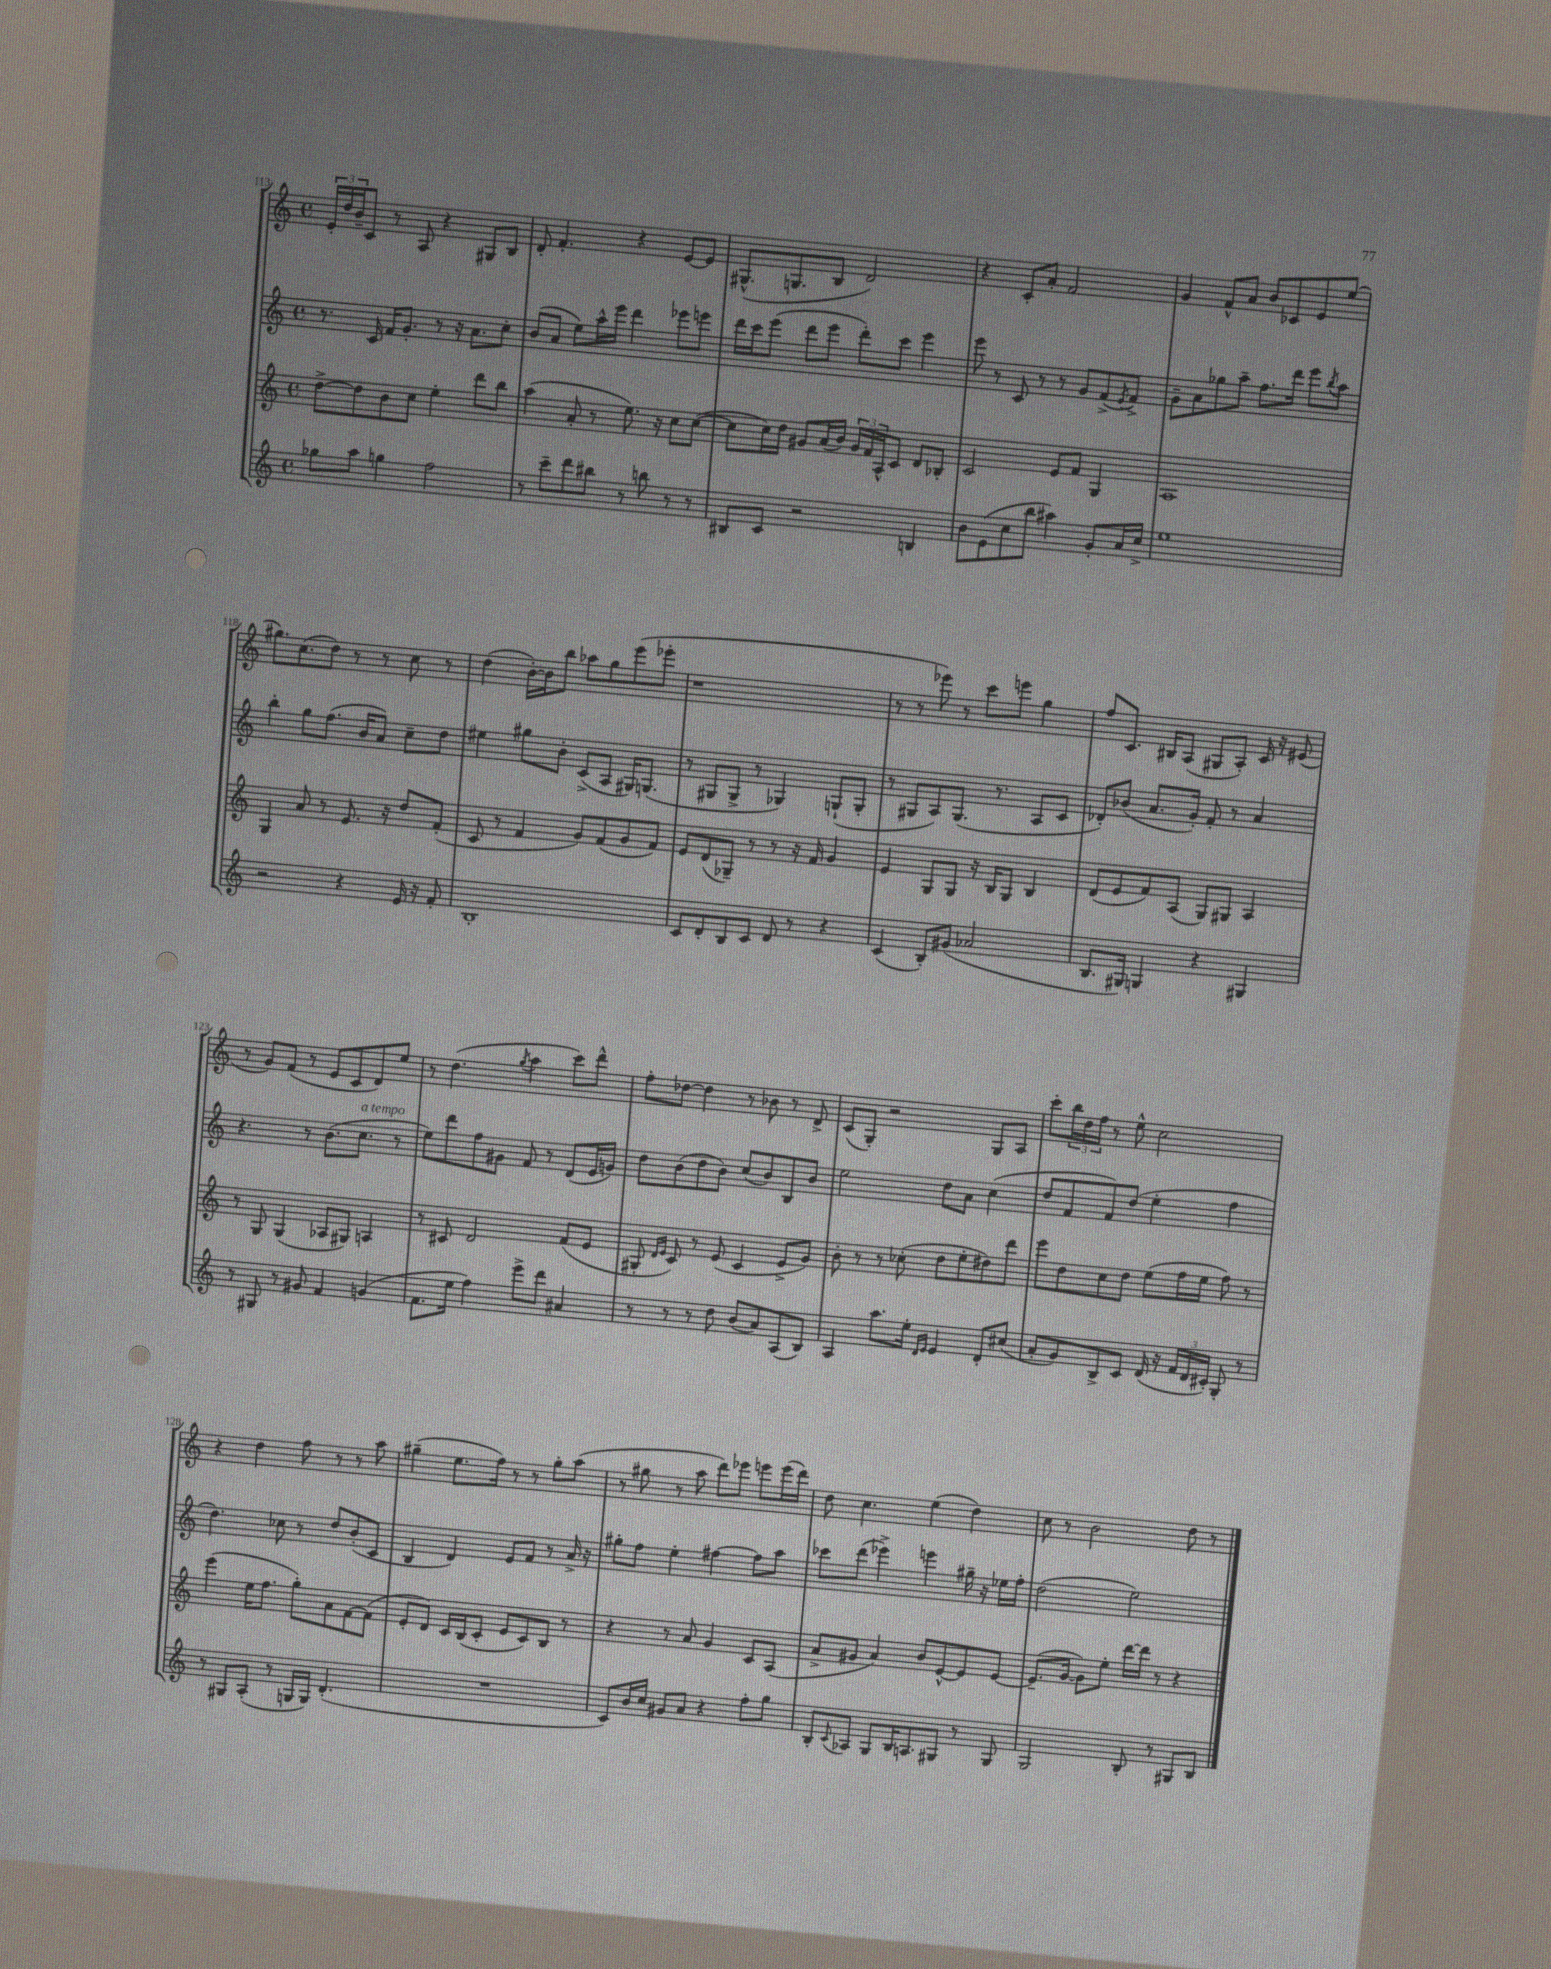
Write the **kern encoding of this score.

**kern	**kern	**kern	**kern
*staff4	*staff3	*staff2	*staff1
*clefG2	*clefG2	*clefG2	*clefG2
*k[]	*k[]	*k[]	*k[]
*M4/4	*M4/4	*M4/4	*M4/4
*met(c)	*met(c)	*met(c)	*met(c)
8gg-\L	[8dd^\L	8.r	24e'/LL
.	.	.	24dd/
.	.	.	24b~/J
8aa\J	8dd\]	.	8c/J
.	.	16c/	.
4gg\	8b\	16f/LK	8r
.	.	8.g'/J	.
.	8cc\J	.	8A/
2ff\	4ee'\	8r	4r
.	.	16r	.
.	.	8.a\L	.
.	8ddd\L	.	8G#/L
.	8bb\J	8cc'\J	8B/J
=	=	=	=
8r	(4aa\	(8b/L	8d'/
8ccc~\L	.	8a/J	4.f'/
8ddd\	8a'/	8ee\L)	.
8bb#\J	8r	16aa^^\L	.
.	.	16eee\JJ	.
8r	8.ee\)	4ddd\	4r
8bb\	.	.	.
.	16r	.	.
8r	8cc\L	8eee-\L	[8e/L
8r	([8cc\J	8eee\J	8e/]J
=	=	=	=
8B#/L	8cc\]L	16ddd\LL	(8.G#^^/L
.	.	16ccc\J	.
8c/J	16cc\L)	(8eee\J	.
.	16dd\JJ	.	8.G/
2r	8g#/L	8ddd\L	.
.	(16a/L	8eee\J	8B/J
.	16b/JJ)	.	.
.	24g#/LL	8ddd'\L)	2d/)
.	24f/	.	.
.	24A^^/J	.	.
.	8c/J	8ccc\J	.
4B/	8d/L	4eee\	.
.	8B-'/J	.	.
=	=	=	=
8b\L	2c/	8eee\	4r
(8e\	.	8r	.
8cc\	.	8c/	8c'/L
8bb\J	.	8r	8a'/J
4aa#\)	8e/L	8r	2f/
.	8f/J	8g/L	.
8g'/L	4G/	(8f^/	.
.	.	8qe/	.
16a/L	.	8f^/J)	.
16cc^/JJ	.	.	.
=	=	=	=
1ee	1A	8g~\L	4g/
.	.	8a\	.
.	.	8gg-\	8f^^/L
.	.	8aa~\J	8a/J
.	.	8.ff\L	8b/L
.	.	.	8c-/
.	.	16ddd\Jk	.
.	.	8eee\L	8e/
.	.	8qbb/	.
.	.	8aa\J	(8ee/J
=	=	=	=
2r	4G/	4bb'\	8.gg#\L)
.	.	.	(8.cc\
.	8a/	8gg\L	.
.	8r	(8.ff\J	8dd\J)
4r	8.e/	.	8r
.	.	16b/LK	.
.	.	8a/J)	8r
.	16r	.	.
16e/	8dd/L	8cc~\L	8cc\
16r	.	.	.
8f'/	(8f'/J	8dd\J	8r
=	=	=	=
1B'	8c/	4ee#\	(4dd\
.	8r	.	.
.	4f/	8gg#\L	[16b'\LL)
.	.	.	16b\]J
.	.	8b'\J	8bb\J
.	8g/L)	(8c^/L	8aa-\L
.	(8f/	8A/J	8gg\
.	8g/	16G#/LK)	(8eee\
.	.	(8.G/J	.
.	8f/J)	.	8eee-'\J
=	=	=	=
8c/L	8e/L	8r	1r
8d'/	(8d/	8G#/L	.
8B/	8G-~/J)	8G#^/J	.
8c/J	8r	8r	.
8d/	8r	4G-/)	.
8r	16r	.	.
.	16f/	.	.
4r	4g/	(8G`/L	.
.	.	8G'/J	.
=	=	=	=
(4c/	4e/	8r	8r
.	.	8G#/L	8r
8B'/L)	8G/L	8A/)	8eee-\)
(8g#/J	8G/J	(8.G#/J	8r
2a-/	16r	.	8ccc\L
.	16B/LK	8.r	.
.	8G/J	.	8eee\J
.	4B/	8A/L	4gg\
.	.	8c/J	.
=	=	=	=
8.B/L	(8d/L	8d-'/L)	8ff/L
.	8e/	(8b-/J	8.c/J
16G#/Jk)	.	.	.
4G/	8f/)	8.a/L	.
.	.	.	16B#/LK
.	(8A/J	.	(8A/J
.	.	16g'/Jk)	.
4r	8G/L)	8f'/	8G#/L
.	8G#/J	8r	8A'/J)
4G#/	4A/	4a/	16c/
.	.	.	16r
.	.	.	(8e#/
=	=	=	=
8r	8r	4.r	8r
8G#/	8G/	.	8g/L)
8r	(4G/	.	(8f/J
8g#/	.	8r	8r
4f/	8A-/L	(8.b\L	8e/L
.	8G#/J)	.	8c/
.	.	8.cc\J	.
(4g/	4A/	.	8d/)
.	.	8r	8ee/J
=	=	=	=
8.f\L	8r	8ee\L)	8r
.	8c#/	8ddd\	(4.dd\
16ee\Jk	.	.	.
4ff\)	2d/	8ff\	.
.	.	8g#\J	.
.	.	.	8qgg/
8eee^\L	.	8f/	4aa\
8ddd\J	.	8r	.
4a#/	(8f/L	(8d/L	8ccc\L)
.	8e/J	16e/L	8ddd^^\J
.	.	16g/JJ)	.
=	=	=	=
8r	8G#'/	8dd\L	8ff'\L
.	16qqd/LL	.	.
.	16qqe/JJ	.	.
8r	8c/)	(8b\	[8dd-\J
8r	8r	8dd\	4dd-\]
8dd\	(8e/	8b\J)	.
(8b/L	4c/	(8cc/L	8r
8a/)	.	8b/)	8b-\
(8A/	8e^/L	8B/	8r
8B/J)	8g/J)	8b/J	8d^/
=	=	=	=
4A/	8b'\	2ee\	(8c/L
.	8r	.	8G'/J)
8.aa\L	8r	.	2r
.	(8cc-'\	.	.
16ee'\Jk	.	.	.
16qqd/LL	.	.	.
16qqe/JJ	.	.	.
4e/	8dd\L	8dd\L	.
.	8ee'\	8a\J	.
8d'/L	8dd#\)	(4cc\	8G/L
(8cc#/J	8ddd\J	.	8A/J
=	=	=	=
8a'/L	8eee\L	8dd/L	8ccc'\L
8g/)	8dd\	8f/	24bb\L
.	.	.	24dd\
.	.	.	24ff\JJ
8B^/	8cc\	8f/)	8r
8c/J	8dd\J	(8dd/J	8ee^^\
(16d/	(8ee\L	4ee'\	2cc\
16r	.	.	.
24f/LL	16ff\L	.	.
24d/	.	.	.
.	16ee\JJ	.	.
24c#'/JJ)	.	.	.
8G'/	8ff\)	4ff\	.
8r	8r	.	.
=	=	=	=
8r	(4eee\	4.dd\)	4r
8G#/L	.	.	.
(8A'/J	16ee\LK	.	4dd\
.	8.ff\J	.	.
8r	.	8cc-\	.
16G/LL	8gg'\L)	8r	8ff\
16G/JJ)	.	.	.
(4.d'/	8a\	8dd/L	8r
.	[8f\	(8b'/	8r
.	(8f\]J	8c/J	8aa\
=	=	=	=
1r	8e'/L	4B/	(4gg#~\
.	8d/J)	.	.
.	16c/LL	4d/)	8.ee\L
.	(16B/J	.	.
.	8c'/J	.	.
.	.	.	16ff\Jk)
.	8e/L	8e/L	8r
.	8c/)	8f/J	8r
.	8B/J	8r	8gg#'\L
.	8r	16a^/	(8aa\J
.	.	16r	.
=	=	=	=
8c/L)	4r	8gg#'\L	8r
16b/L	.	8ff\J	8gg#\
16cc/JJ	.	.	.
8g#/L	8r	4ee'\	8r
8a/J	8a/	.	8aa\
4r	4g/	[4ff#\	8ddd\L)
.	.	.	8eee-\J
8ff'\L	8c/L	8ff#\]L	8eee\L
8gg\J	(8A/J	8aa\J	(16eee\L
.	.	.	16ddd\JJ)
=	=	=	=
8B'/L	8a^/L	8ccc-\L	8dd\
8qqc/	.	.	.
8A-/J	8g#/J	(8ddd\J	4.cc\
8G/L	4a/)	4eee-^\)	.
16B/K	.	.	.
8.A/	.	.	.
.	8b/L	4eee\	(4ee\
8G#/J	[8e^^/	.	.
8r	8e/]	16gg#~\	4dd\)
.	.	16r	.
8G#/	[8e/J	16ee-\LL	.
.	.	16ff'\JJ	.
=	=	=	=
2G/	(8.e~/]L	(2dd\	8cc\
.	.	.	8r
.	[16g/Jk	.	.
.	8g\]L)	.	2b\
.	8ee'\J	.	.
8B'/	[16ddd\LL	2ee\)	.
.	16ddd\]JJ	.	.
8r	8r	.	.
8G#/L	4r	.	8dd\
8B/J	.	.	8r
==	==	==	==
*-	*-	*-	*-
